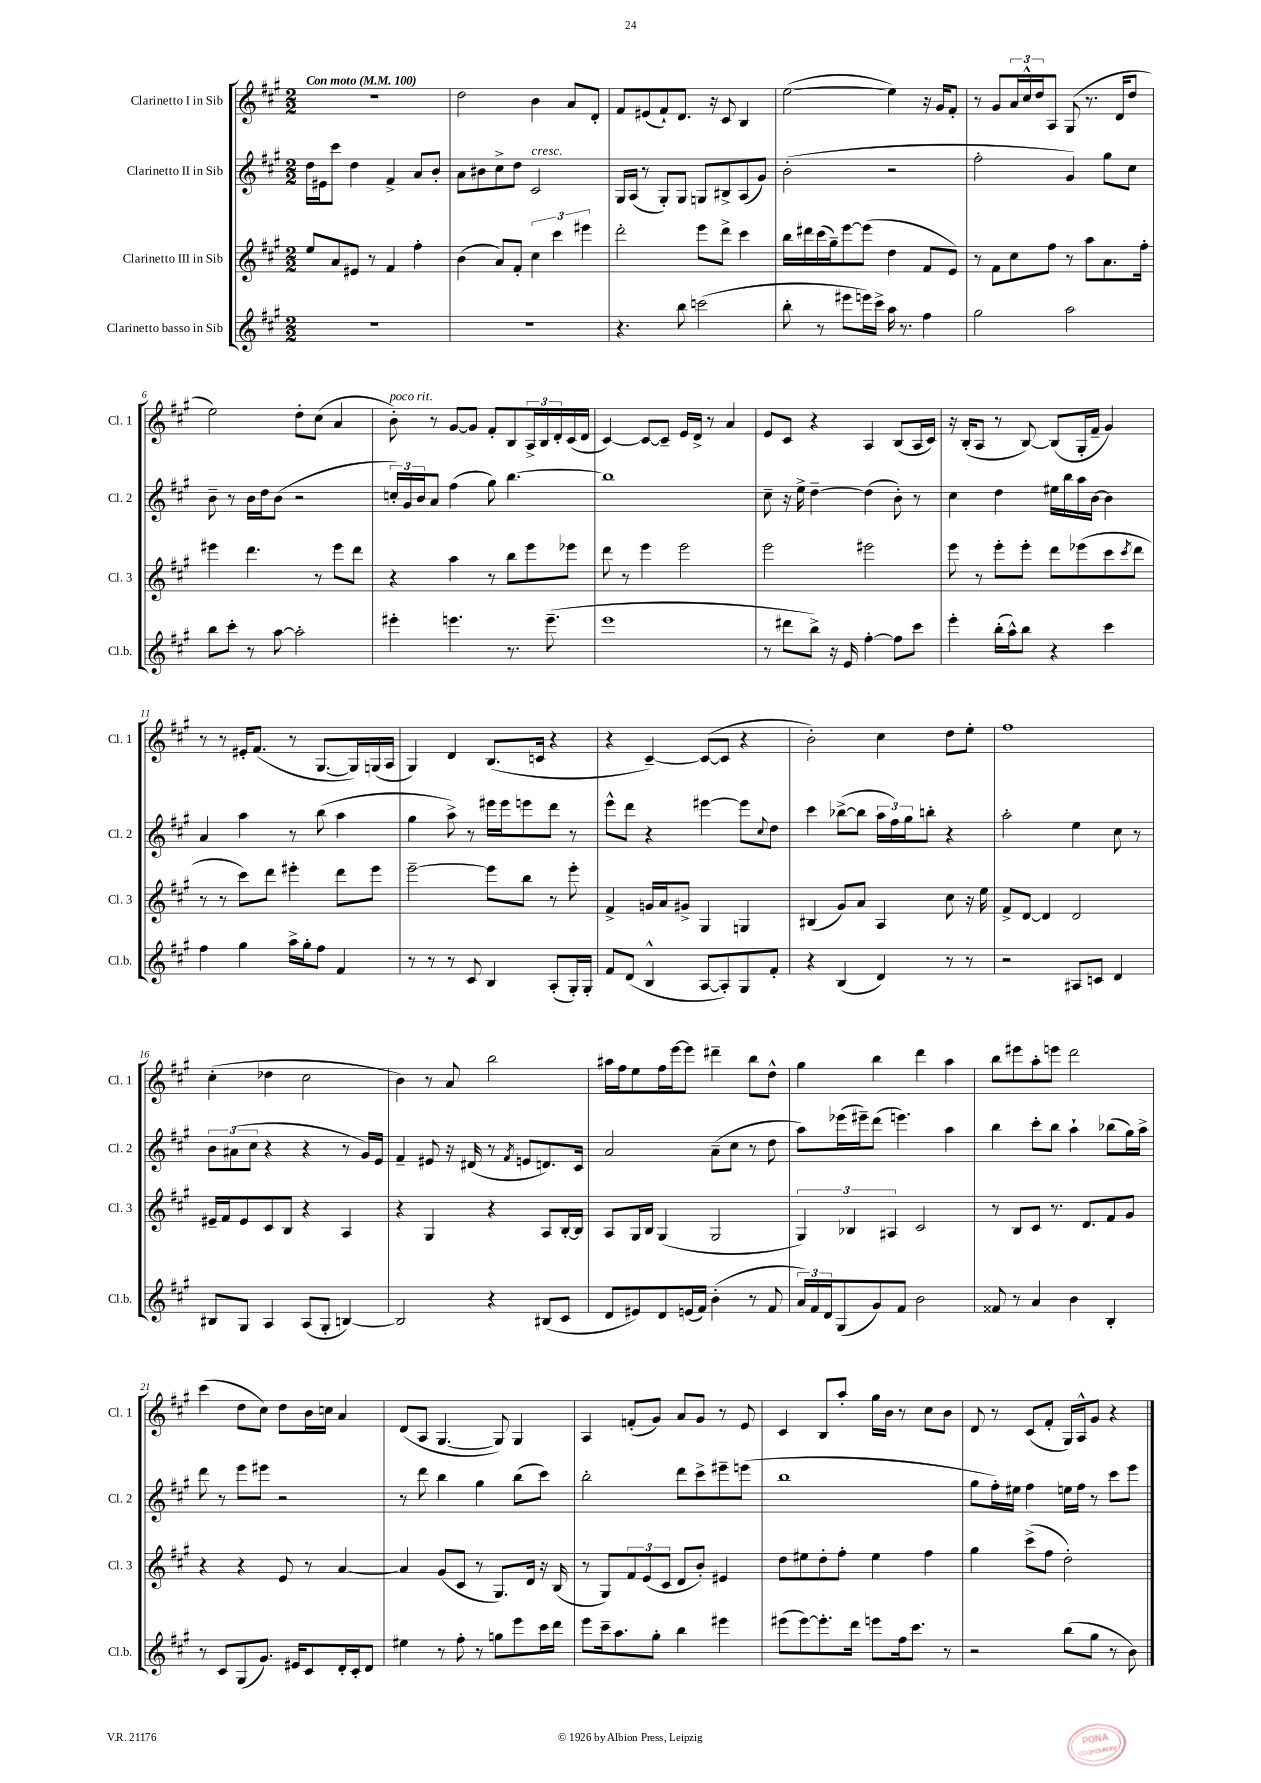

**kern	**kern	**kern	**kern
*part4	*part3	*part2	*part1
*staff4	*staff3	*staff2	*staff1
*I"Clarinetto basso in Sib	*I"Clarinetto III in Sib	*I"Clarinetto II in Sib	*I"Clarinetto I in Sib
*I'Cl.b.	*I'Cl. 3	*I'Cl. 2	*I'Cl. 1
*clefG2	*clefG2	*clefG2	*clefG2
*k[f#c#g#]	*k[f#c#g#]	*k[f#c#g#]	*k[f#c#g#]
*M2/2	*M2/2	*M2/2	*M2/2
*MM100	*MM100	*MM100	*MM100
=1	=1	=1	=1
!	!	!	!LO:TX:a:B:t=Con moto
1r	8ee/L	16dd\LL	1r
.	.	16e#X\J	.
.	8a/	8ccc#\J	.
.	8e#X/J	4dd\	.
.	8r	.	.
.	4f#/	4f#^/	.
.	4ff#'\	8a/L	.
.	.	8b'/J	.
=2	=2	=2	=2
1r	(4b\	8a\L	2dd\
.	.	8b#X\	.
.	8a/L)	8cc#^\	.
.	8f#'/J	8dd\J	.
!	!	!LO:TX:a:i:t=cresc.	!
.	6cc#\	2c#/	4b\
.	6ccc#\	.	.
.	.	.	8a/L
.	6eee#X\	.	.
.	.	.	8d'/J
=3	=3	=3	=3
4.r	2ddd'\	16G#/LL	8f#/L
.	.	(16A/JJ	.
.	.	8r	(8e#X/
.	.	8G#'/L)	8f#`/)
8bb\	.	8G#/J	8.d/J
(2cccn\	8eee\L	8Gn/L	.
.	.	.	16r
.	8ddd^\J	8B#X^/	8c#/
.	4ccc#\	(8A/	4B/
.	.	8g#/J)	.
=4	=4	=4	=4
8bb'\	16bb\LL	(2b'\	([2ee\
.	16ddd#X\	.	.
8r	(16ccc#\	.	.
.	16gg#~\J)	.	.
8eee#X\L	[8eee\	.	.
16eeen\L)	(8eee\J]	.	.
16ccc#^\JJ	.	.	.
16aa\	4dd\	2r	4ee\])
8.r	.	.	.
4ff#\	8f#/L	.	16r
.	.	.	16g#/KL
.	8e/J)	.	8f#'/J
=5	=5	=5	=5
2gg#\	8r	2ff#'\	8r
.	8f#\L	.	8g#/L
.	8cc#\	.	24a/L
.	.	.	24cc#^^/
.	.	.	24dd/J
.	8ff#\J	.	8A/J
2aa\	8r	4g#/)	(8G#/
.	8aa\L	.	8.r
.	8.a\	8gg#\L	.
.	.	.	16d/KL
.	.	8cc#\J	8dd/J
.	16ff#'\Jk	.	.
!!LO:LB:g=z
=6	=6	=6	=6
8bb\L	4eee#X\	8b~\	2ee\)
8ccc#'\J	.	8r	.
8r	4.ddd\	16b\LL	.
.	.	16dd\J	.
[8aa\	.	(8b\J	.
2aa'\]	.	2r	8dd'\L
.	8r	.	(8cc#\J
.	8eee#\L	.	4a/
.	8ddd\J	.	.
=7	=7	=7	=7
!	!	!	!LO:TX:a:i:t=poco rit.
4eee#X'\	4r	24ccn'/LL)	8b'\)
.	.	24g#/	.
.	.	24b/J	.
.	.	8a/J	8r
4.eeen\	4aa\	(4ff#\	[8g#/L
.	.	.	8g#/J]
.	8r	8gg#\)	8f#'/L
8.r	8bb\L	[4.bb\	8B/
.	8eee\	.	24A^/L
.	.	.	24B/
(8.eee~\	.	.	.
.	.	.	24d'/
.	8eee-X\J	.	(16c#/
.	.	.	16d/JJ
=8	=8	=8	=8
1eee	8ddd\	1bb]	[4c#/)
.	8r	.	.
.	4eee\	.	8c#/L_
.	.	.	8c#~/J]
.	2eee\	.	16e/LL
.	.	.	16d^/JJ
.	.	.	8r
.	.	.	4a/
=9	=9	=9	=9
8r	2eee\	8cc#~\	8e/L
8ddd#X\L	.	16r	8c#/J
.	.	16ee^\	.
8bb^\J)	.	[4dd~\	4r
16r	.	.	.
16e/	.	.	.
[4ff#'\	2eee#X\	(4dd\]	4A/
8ff#\L]	.	8b'\)	(8B/L
8ccc#\J	.	8r	16A/L
.	.	.	16c#/JJ)
=10	=10	=10	=10
4eee'\	8eee\	4cc#\	16r
.	.	.	(16B'/KL
.	8r	.	8A/J
(16bb'\LL	8eee'\L	4dd\	8r
16aa^^\J)	.	.	.
8bb\J	8eee'\J	.	[8B/)
4r	8ddd\L	16ee#X\LL	(8B/L]
.	.	16bb\	.
.	(8eee-X\	16aa\	16G#'/L
.	.	[16b\JJ	16f#~/JJ
4ccc#\	8ccc#\	4b\]	4g#/)
.	8qccc#/	.	.
.	8ddd\J	.	.
!!LO:LB:g=z
=11	=11	=11	=11
4ff#\	8r	4a/	8r
.	8r	.	8r
4gg#\	8ccc#\L)	4aa\	16e#X'/KL
.	.	.	(8.f#/J
.	8ddd\J	.	.
16aa^\LL	4eee#X'\	8r	8r
16gg#'\J	.	.	.
8ff#\J	.	(8bb\	[8.G#/L
4f#/	8ddd\L	4aa\	.
.	.	.	16G#/L])
.	8eee#\J	.	(16Gn/
.	.	.	16A/JJ
=12	=12	=12	=12
8r	[2eee~\	4gg#\	4G#/)
8r	.	.	.
8r	.	8aa^\)	4d/
8c#/	.	8r	.
4B/	8eee\L]	16eee#X\LL	(8.B/L
.	.	16eee#\J	.
.	8bb\J	8eeen\	.
.	.	.	16cn/Jk
(8A'/L	8r	8ddd\J	4r
16G#'/L)	8eee'\	8r	.
16G#'/JJ	.	.	.
=13	=13	=13	=13
8f#/L	4f#^/	8eee^^\L	4r
(8d/J	.	8ddd\J	.
4B^^/	16gn/LL	4r	[4c#~/)
.	16a/J	.	.
.	8g#X^/J	.	.
[8A/L	4G#/	[4eee#X\	(8c#/L_
8A'/])	.	.	8c#/J]
8G#/	4Gn/	8eee#\L]	4r
.	.	8qqcc#/	.
8f#'/J	.	8dd\J	.
=14	=14	=14	=14
4r	(4B#X/	4ccc#\	2b'\)
(4B/	8g#/L)	([8bb-X^\L	.
.	8a/J	8bb-\J]	.
4d/)	4A/	24aa\LL	4cc#\
.	.	24ff#\)	.
.	.	24gg#\J	.
.	.	8bbn'\J	.
8r	8cc#\	4r	8dd\L
8r	16r	.	8ee'\J
.	16ee\	.	.
=15	=15	=15	=15
2r	8f#^/L	2aa'\	1ff#
.	[8d/J	.	.
.	4d/]	.	.
8A#X/L	2d/	4ee\	.
8cn/J	.	.	.
4d/	.	8cc#\	.
.	.	8r	.
!!LO:LB:g=z
=16	=16	=16	=16
8B#X/L	16e#X~/LL	12b\L	(4cc#'\
.	16f#/J	.	.
.	.	(12a#X\	.
8G#/J	8e#/	.	.
.	.	12cc#\J	.
4A/	8c#/	4r	4dd-X\
.	8B/J	.	.
(8A/L	4r	4r	2cc#\
8G#'/J	.	.	.
[4Bn/)	4A/	8r	.
.	.	16g#/LL)	.
.	.	16e/JJ	.
=17	=17	=17	=17
2B/]	4r	4f#~/	4b\)
.	4G#/	8e#X/	8r
.	.	16r	8a/
.	.	(16d#X/	.
4r	4r	8r	2bb\
.	.	8qf#/	.
.	.	8en/L	.
(8B#X/L	8A/L	8.dn/)	.
8c#/J	[16B'/L	.	.
.	16B/JJ]	16c#/Jk	.
=18	=18	=18	=18
8d/L	8A/L	2a/	16aa#X\LL
.	.	.	16ff#\J
8e#X/)	16G#/L	.	8ee\
.	16B/JJ	.	.
8d/	(4G#/	.	16ff#\L
.	.	.	[16eee\J
(16en/L	.	.	8eee\J]
16f#/JJ)	.	.	.
(4b'\	2G#/	(8a~\L	4ddd#X~\
.	.	8cc#\J	.
8r	.	8r	8bb\L
8f#/	.	8dd\	8dd^^\J
=19	=19	=19	=19
24a/LL)	6G#/)	8aa\L)	4gg#\
24f#/	.	.	.
24d/J	.	.	.
(8G#/	.	(16eee-X\L	.
.	6B-X/	.	.
.	.	16eee#X~\J)	.
8g#/)	.	(8ddd\J	4bb\
.	6A#X/	.	.
8f#/J	.	4.eeen\)	.
2b\	2c#/	.	4ddd\
.	.	4aa\	4aa\
=20	=20	=20	=20
8f##X/	8r	4bb\	8bb\L
8r	8B/L	.	8eee#X\
4a/	8c#/J	8ccc#'\L	8aa'\
.	8.r	8bb\J	8eeen\J
4b\	.	4aa`\	2ddd\
.	8.d/L	.	.
4B'/	8f#/	(8bb-X\L	.
.	8g#/J	16gg#\L)	.
.	.	16aa^\JJ	.
!!LO:LB:g=z
=21	=21	=21	=21
8r	4r	8ddd\	(4ccc#\
8c#/L	.	8r	.
(8G#/	4r	8eee\L	8dd\L
8.g#/J)	.	8eee#X\J	8cc#\J)
.	8e/	2r	8dd\L
16e#X/KL	.	.	.
8c#/	8r	.	16b\L
.	.	.	16ccn\JJ
16d'/L	[4a/	.	4a/
16c#'/J	.	.	.
8d/J	.	.	.
=22	=22	=22	=22
4ee#X\	4a/]	8r	(8d/L
.	.	8ddd\	8A/J
8r	(8g#/L	4bb\	[4.G#/
8ff#'\	8c#/J	.	.
8r	8r	4gg#\	.
8ggn\L	8.G#/L)	.	8G#/])
8eee\	.	(8bb\L	4G#/
.	16d/Jk	.	.
16ccc#\L	16r	8ccc#\J)	.
16ddd\JJ	(16B/	.	.
=23	=23	=23	=23
8eee\L	8r	2bb'\	4A/
16ccc#~\k	8G#/L)	.	.
8.aa\	.	.	.
.	12f#/	.	(8fn'/L
.	(12e/	.	.
8gg#'\J	.	.	8g#/J)
.	12c#/J	.	.
4bb\	8d/L	8ddd\L	8a/L
.	8b'/J)	8ccc#^\	8g#/J
4eee#X\	4e#X/	8eee#X~\	8r
.	.	(8eeen\J	8e/
=24	=24	=24	=24
(8eee#X\L	8dd\L	1bb	4c#/
[8eee#\)	8ee#X\	.	.
8.eee#'\]	8dd'\	.	8B/L
.	8ff#'\J	.	8aa'/J
16ddd\Jk	.	.	.
8eeen\L	4ee#\	.	16gg#\LL
.	.	.	16b\JJ
16ff#\k	.	.	8r
8.ccc#\J	.	.	.
.	4ff#\	.	8cc#\L
8r	.	.	8b\J
=25	=25	=25	=25
2r	4gg#\	8gg#\L	8d/
.	.	16ff#'\L)	8r
.	.	16ee#X\JJ	.
.	(8ccc#^\L	4ff#\	(8c#/L
.	8ff#\J	.	8f#'/J
(8bb\L	2dd'\)	16een\LL	16G#/LL)
.	.	16ff#\JJ	16A^^/J
8gg#\J	.	8r	8g#/J
8r	.	8ccc#\L	4r
8b\)	.	8eee\J	.
==	==	==	==
*-	*-	*-	*-
